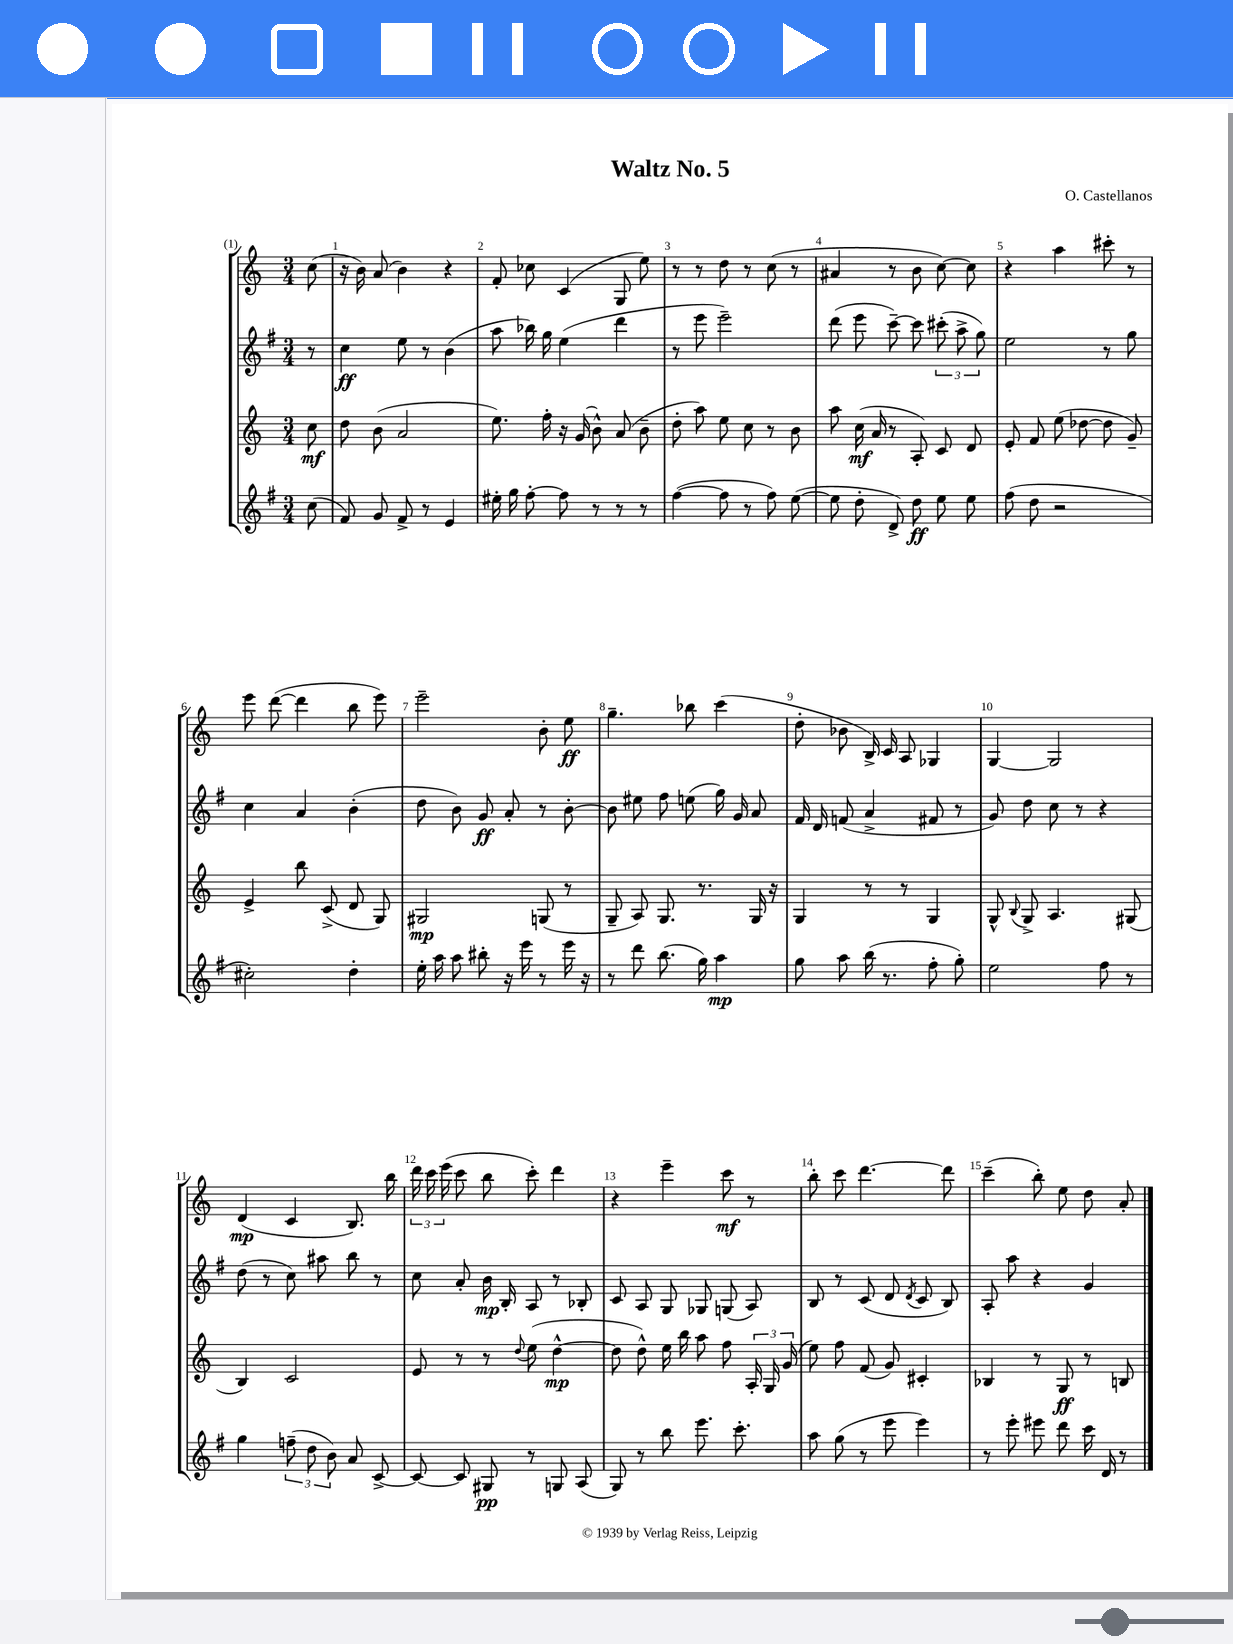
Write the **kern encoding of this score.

**kern	**kern	**kern	**kern
*staff4	*staff3	*staff2	*staff1
*clefG2	*clefG2	*clefG2	*clefG2
*k[f#]	*k[]	*k[f#]	*k[]
*M3/4	*M3/4	*M3/4	*M3/4
(8cc	8cc	8r	(8cc
=	=	=	=
8f#)	8dd	4cc	16r
.	.	.	16b)
8g	(8b	.	(8a
8f#^	2a	8ee	4b)
8r	.	8r	.
4e	.	(4b	4r
=	=	=	=
16ee#'	8.ee)	8aa	8f'
16gg	.	.	.
[8ff#'	.	16bb-)	8cc-
.	16ff'	16gg	.
8ff#]	16r	(4ee	(4c
.	(16g	.	.
8r	8b^^)	.	.
8r	(8a	4ddd	8G
8r	8b~	.	8ee)
=	=	=	=
([4ff#	8dd'	8r	8r
.	8aa)	8eee	8r
8ff#]	8ee	2eee~)	8dd
8r	8cc	.	8r
8ff#)	8r	.	(8cc
([8ee	8b	.	8r
=	=	=	=
8ee]	8aa	(8ddd	4a#
8dd'	(16cc	8eee	.
.	16a	.	.
8d^)	8r	[8ccc~)	8r
8dd	8A')	8ccc]	8b
8ee	8c	(12ccc#'	[8cc)
.	.	12aa^	.
8ee	8d	.	8cc]
.	.	12gg)	.
=	=	=	=
(8ff#	8e'	2ee	4r
8dd	8f	.	.
2r	(8ee	.	4aa
.	[8dd-	.	.
.	8dd-]	8r	8ccc#'
.	8g~)	8gg	8r
=	=	=	=
2cc#')	4e^	4cc	8eee
.	.	.	([8ddd
.	8bb	4a	4ddd]
.	(8c^	.	.
4dd'	8d	(4b'	8bb
.	8G)	.	8eee)
=	=	=	=
16ee'	2G#	8dd	2eee~
16aa	.	.	.
8aa	.	8b)	.
8bb#'	.	8g	.
16r	.	8a'	.
16eee	.	.	.
8r	(8G	8r	8b'
16eee	8r	[8b'	8ee
16r	.	.	.
=	=	=	=
8r	8G~	8b]	4.gg~
8ddd	8A)	8ee#	.
(8.bb	8.G	8ff#	.
.	.	(8ee	8bb-
16gg)	8.r	.	.
4aa	.	16gg)	(4ccc
.	.	16g	.
.	16G	8a	.
.	16r	.	.
=	=	=	=
8gg	4G	16f#	8dd'
.	.	16d	.
8aa	.	(8f	8b-
(16bb	8r	4a^	16B^)
8.r	.	.	16c
.	8r	.	8A
8ff#'	4G	8f#	4G-
8gg')	.	8r	.
=	=	=	=
2ee	8G^^	8g)	[4G
.	8qqB	.	.
.	8G^	8dd	.
.	4.A	8cc	2G]
.	.	8r	.
8ff#	.	4r	.
8r	(8G#	.	.
=	=	=	=
4gg	4B)	(8dd	(4d
.	.	8r	.
(12ff~	2c	8cc)	4c
12dd	.	.	.
.	.	8aa#	.
12b)	.	.	.
8a	.	8bb	8.B)
[8c^	.	8r	.
.	.	.	16bb
=	=	=	=
8c_	8e	8cc	24ddd
.	.	.	24ccc
.	.	.	(24eee
8c]	8r	8a'	8ccc
8G#	8r	16b	8bb
.	.	16B'	.
.	8qqdd	.	.
8r	(8ee	8A	8ccc')
8G	[4dd^^	8r	4ddd
(8A	.	8B-'	.
=	=	=	=
8G)	8dd]	8c	4r
8r	8dd^^)	8A	.
8bb	16ee	8G	4eee~
.	16bb	.	.
8.eee	8aa	8G-	.
.	8ff	(8G	8ccc
8.ccc'	.	.	.
.	24A'	8A)	8r
.	24G	.	.
.	(24g	.	.
=	=	=	=
8aa	8ee)	8B	8bb'
(8gg	8ff	8r	8ccc
8r	(8f	(8c	[4.ddd
8eee	8g)	8d	.
.	.	8qd	.
4eee)	4c#'	8c	.
.	.	8B)	8ddd]
=	=	=	=
8r	4B-	8A'	(4ccc~
8eee'	.	8aa	.
8eee#	8r	4r	8bb')
8ddd	8G	.	8ee
16ccc	8r	4g	8dd
16d	.	.	.
8r	8B	.	8a'
==	==	==	==
*-	*-	*-	*-
